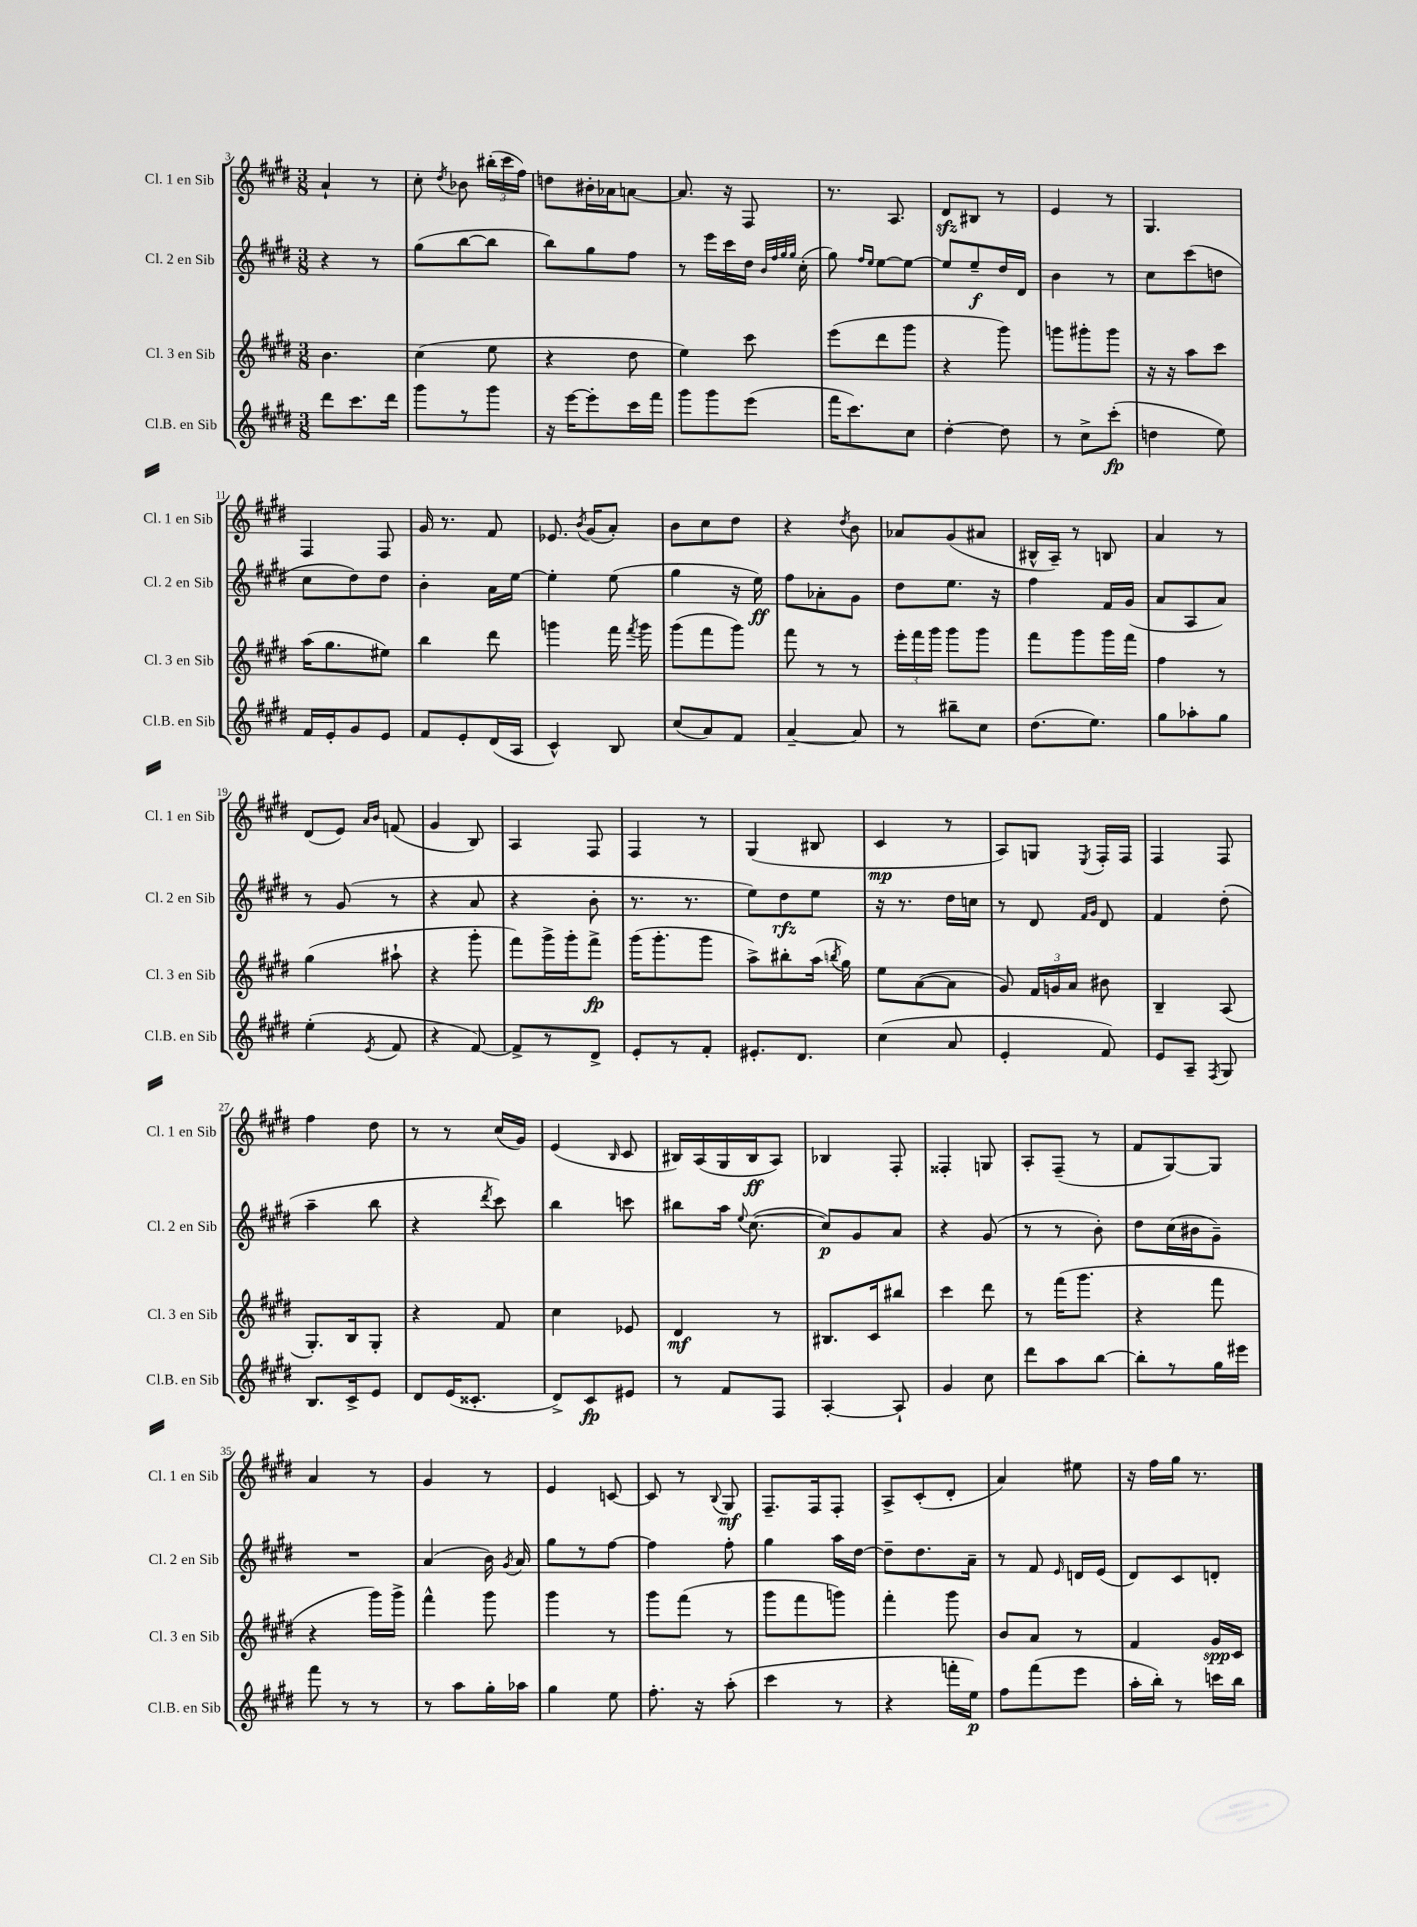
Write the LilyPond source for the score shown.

<<
\new StaffGroup <<
\new Staff = "s0" \with { instrumentName = "Cl. 1 en Sib" shortInstrumentName = "Cl. 1 en Sib" } {
    \clef treble \key e \major \numericTimeSignature \time 3/8
    \autoBeamOff a'4-! r8 |
    cis''8-. \acciaccatura { dis''8 } bes'8 \tuplet 3/2 { bis''16[-.( cis'''16 fis''16]) } |
    d''8[ bis'16-. aes'16 a'8]~ |
    a'8. r16 fis8 |
    r8. a8. |
    dis'8[\sfz bis8] r8 |
    e'4 r8 |
    gis4. |
    fis4 fis8 |
    gis'16 r8. fis'8 |
    ees'8. \acciaccatura { b'8 } gis'16[( a'8]-.) |
    b'8[ cis''8 dis''8] |
    r4 \acciaccatura { dis''8 } b'8 |
    aes'8[ gis'8( ais'8] |
    bis16[-^ a16]--) r8 b8 |
    a'4 r8 |
    dis'8[( e'8]) \grace { a'16[ b'16] } f'8( |
    gis'4 b8) |
    a4 fis8 |
    fis4 r8 |
    gis4( bis8 |
    cis'4\mp r8 |
    a8[) g8] \acciaccatura { e8 } fis16[-. fis16] |
    fis4 fis8 |
    fis''4 dis''8 |
    r8 r8 cis''16[( gis'16]) |
    e'4( \grace { b16 } cis'8 |
    bis16[) a16( gis16 bis16\ff a8]) |
    bes4 fis8-. |
    fisis4-. g8 |
    a8[-. fis8]--( r8 |
    fis'8[ gis8~) gis8] |
    a'4 r8 |
    gis'4 r8 |
    e'4 c'8~ |
    c'8 r8 \appoggiatura { b8 } gis8\mf |
    fis8.[-- fis16 fis8]-. |
    a8[-> cis'8-.( dis'8]-. |
    a'4) eis''8 |
    r16 fis''16[ gis''16] r8. \bar "|." |
}
\new Staff = "s1" \with { instrumentName = "Cl. 2 en Sib" shortInstrumentName = "Cl. 2 en Sib" } {
    \clef treble \key e \major \numericTimeSignature \time 3/8
    \autoBeamOff r4 r8 |
    gis''8[( b''8~ b''8] |
    b''8[) gis''8 fis''8] |
    r8 e'''16[ cis'''16 dis''16] \grace { b'32[ fis''32 gis''32 gis''32] } cis''16-.( |
    gis''8) \grace { fis''16[ e''16] } e''8[~ e''8]~ |
    e''8[ e''8--\f dis''16 dis'16] |
    b'4 r8 |
    cis''8[ cis'''8( d''8] |
    cis''8[ dis''8) dis''8] |
    b'4-. a'16[ e''16]~ |
    e''4-. e''8( |
    gis''4 r16 e''16\ff) |
    fis''8[ aes'8-. gis'8] |
    dis''8[ e''8.] r16 |
    fis''4 fis'16[ gis'16]( |
    a'8[ a8 a'8]) |
    r8 gis'8( r8 |
    r4 a'8 |
    r4 b'8-. |
    r8. r8. |
    e''8[) dis''8\rfz e''8] |
    r16 r8. dis''16[ c''16] |
    r8 dis'8 \grace { fis'16[ gis'16] } dis'8 |
    fis'4 dis''8-.( |
    a''4-- b''8 |
    r4 \acciaccatura { dis'''8 } cis'''8) |
    b''4 c'''8 |
    bis''8[ a''16] \appoggiatura { e''8 } cis''8.~( |
    cis''8[\p) gis'8 a'8] |
    r4 gis'8( |
    r8 r8 b'8-.) |
    dis''8[ cis''16( bis'16 gis'8]--) |
    R4. |
    a'4( b'16) \acciaccatura { gis'8 } a'16 |
    gis''8[ r8 fis''8]~ |
    fis''4 fis''8-. |
    gis''4 a''16[ dis''16]~ |
    dis''8[-- dis''8. a'16]-- |
    r8 fis'8 \grace { e'16 } d'16[ e'16]( |
    dis'8[) cis'8 d'8]-. \bar "|." |
}
\new Staff = "s2" \with { instrumentName = "Cl. 3 en Sib" shortInstrumentName = "Cl. 3 en Sib" } {
    \clef treble \key e \major \numericTimeSignature \time 3/8
    \autoBeamOff b'4. |
    cis''4( e''8 |
    r4 dis''8 |
    e''4) cis'''8 |
    e'''8[( dis'''8 gis'''8] |
    r4 gis'''8) |
    g'''8[ gis'''8-. gis'''8] |
    r16 r16 a''8[ cis'''8] |
    a''16[( gis''8. eis''8]) |
    b''4 dis'''8 |
    g'''4 fis'''16 \acciaccatura { fis'''8 } g'''16 |
    gis'''8[( fis'''8 gis'''8]) |
    fis'''8 r8 r8 |
    \tuplet 3/2 { e'''16[-. fis'''16 gis'''16] } gis'''8[ gis'''8] |
    fis'''8[ gis'''8 gis'''16 fis'''16] |
    fis''4 r8 |
    gis''4( ais''8-! |
    r4 gis'''8-. |
    fis'''8[) gis'''16-> gis'''16-. fis'''8]->\fp |
    gis'''16[( gis'''8.-. gis'''8] |
    a''8[->) bis''8-. a''16]( \acciaccatura { b''8 } gis''16) |
    e''8[ a'8~( a'8] |
    gis'8) \tuplet 3/2 { fis'16[ g'16 a'16] } bis'8 |
    b4-- a8( |
    gis8.[-.) b16 gis8]-. |
    r4 fis'8 |
    cis''4 ees'8 |
    dis'4\mf r8 |
    bis8.[ cis'16 bis''8] |
    cis'''4 dis'''8 |
    r8 fis'''16[( gis'''8.] |
    r4 fis'''8 |
    r4 gis'''16[) gis'''16]-> |
    fis'''4-^ gis'''8 |
    gis'''4 r8 |
    gis'''8[ fis'''8]( r8 |
    gis'''8[ fis'''8 g'''8]) |
    fis'''4-. gis'''8 |
    b'8[ a'8] r8 |
    fis'4 gis'16[\spp cis'16] \bar "|." |
}
\new Staff = "s3" \with { instrumentName = "Cl.B. en Sib" shortInstrumentName = "Cl.B. en Sib" } {
    \clef treble \key e \major \numericTimeSignature \time 3/8
    \autoBeamOff dis'''8[ cis'''8. dis'''16] |
    gis'''8[ r8 gis'''8] |
    r16 e'''16[~ e'''8-. cis'''16 fis'''16] |
    gis'''8[ gis'''8 e'''8]( |
    fis'''16[ cis'''8.) cis''8] |
    dis''4~-. dis''8 |
    r8 cis''8[-> cis'''8]-.\fp( |
    d''4 e''8) |
    fis'16[ e'16-. gis'8 e'8] |
    fis'8[ e'8-. dis'16( a16] |
    cis'4-^) b8 |
    cis''8[( a'8) fis'8] |
    a'4~-- a'8 |
    r8 bis''8[-- cis''8] |
    dis''8.[( e''8.]) |
    gis''8[ aes''8-. gis''8] |
    e''4-.( \acciaccatura { e'8 } fis'8 |
    r4 fis'8~) |
    fis'8[-> r8 dis'8]-> |
    e'8[-. r8 fis'8]-. |
    eis'8.[-. dis'8.] |
    cis''4( a'8 |
    e'4-. fis'8) |
    e'8[ a8]-- \acciaccatura { fis8 } gis8 |
    b8.[ cis'16-> e'8] |
    dis'8[ e'16( cisis'8.]-. |
    dis'8[->) cis'8\fp eis'8] |
    r8 fis'8[ fis8] |
    a4~-. a8-! |
    gis'4 cis''8 |
    dis'''8[ a''8 b''8]~ |
    b''8[-. r8 gis''16 eis'''16] |
    fis'''8 r8 r8 |
    r8 a''8[ gis''16-. aes''16] |
    gis''4 e''8 |
    fis''8.-. r16 a''8-.( |
    cis'''4 r8 |
    r4 f'''16[-. e''16]\p) |
    fis''8[ fis'''8( e'''8] |
    a''16[-. b''16]-.) r8 c'''16[ b''16] \bar "|." |
}
>>
>>
\layout { \context { \Score currentBarNumber = #3 } }
